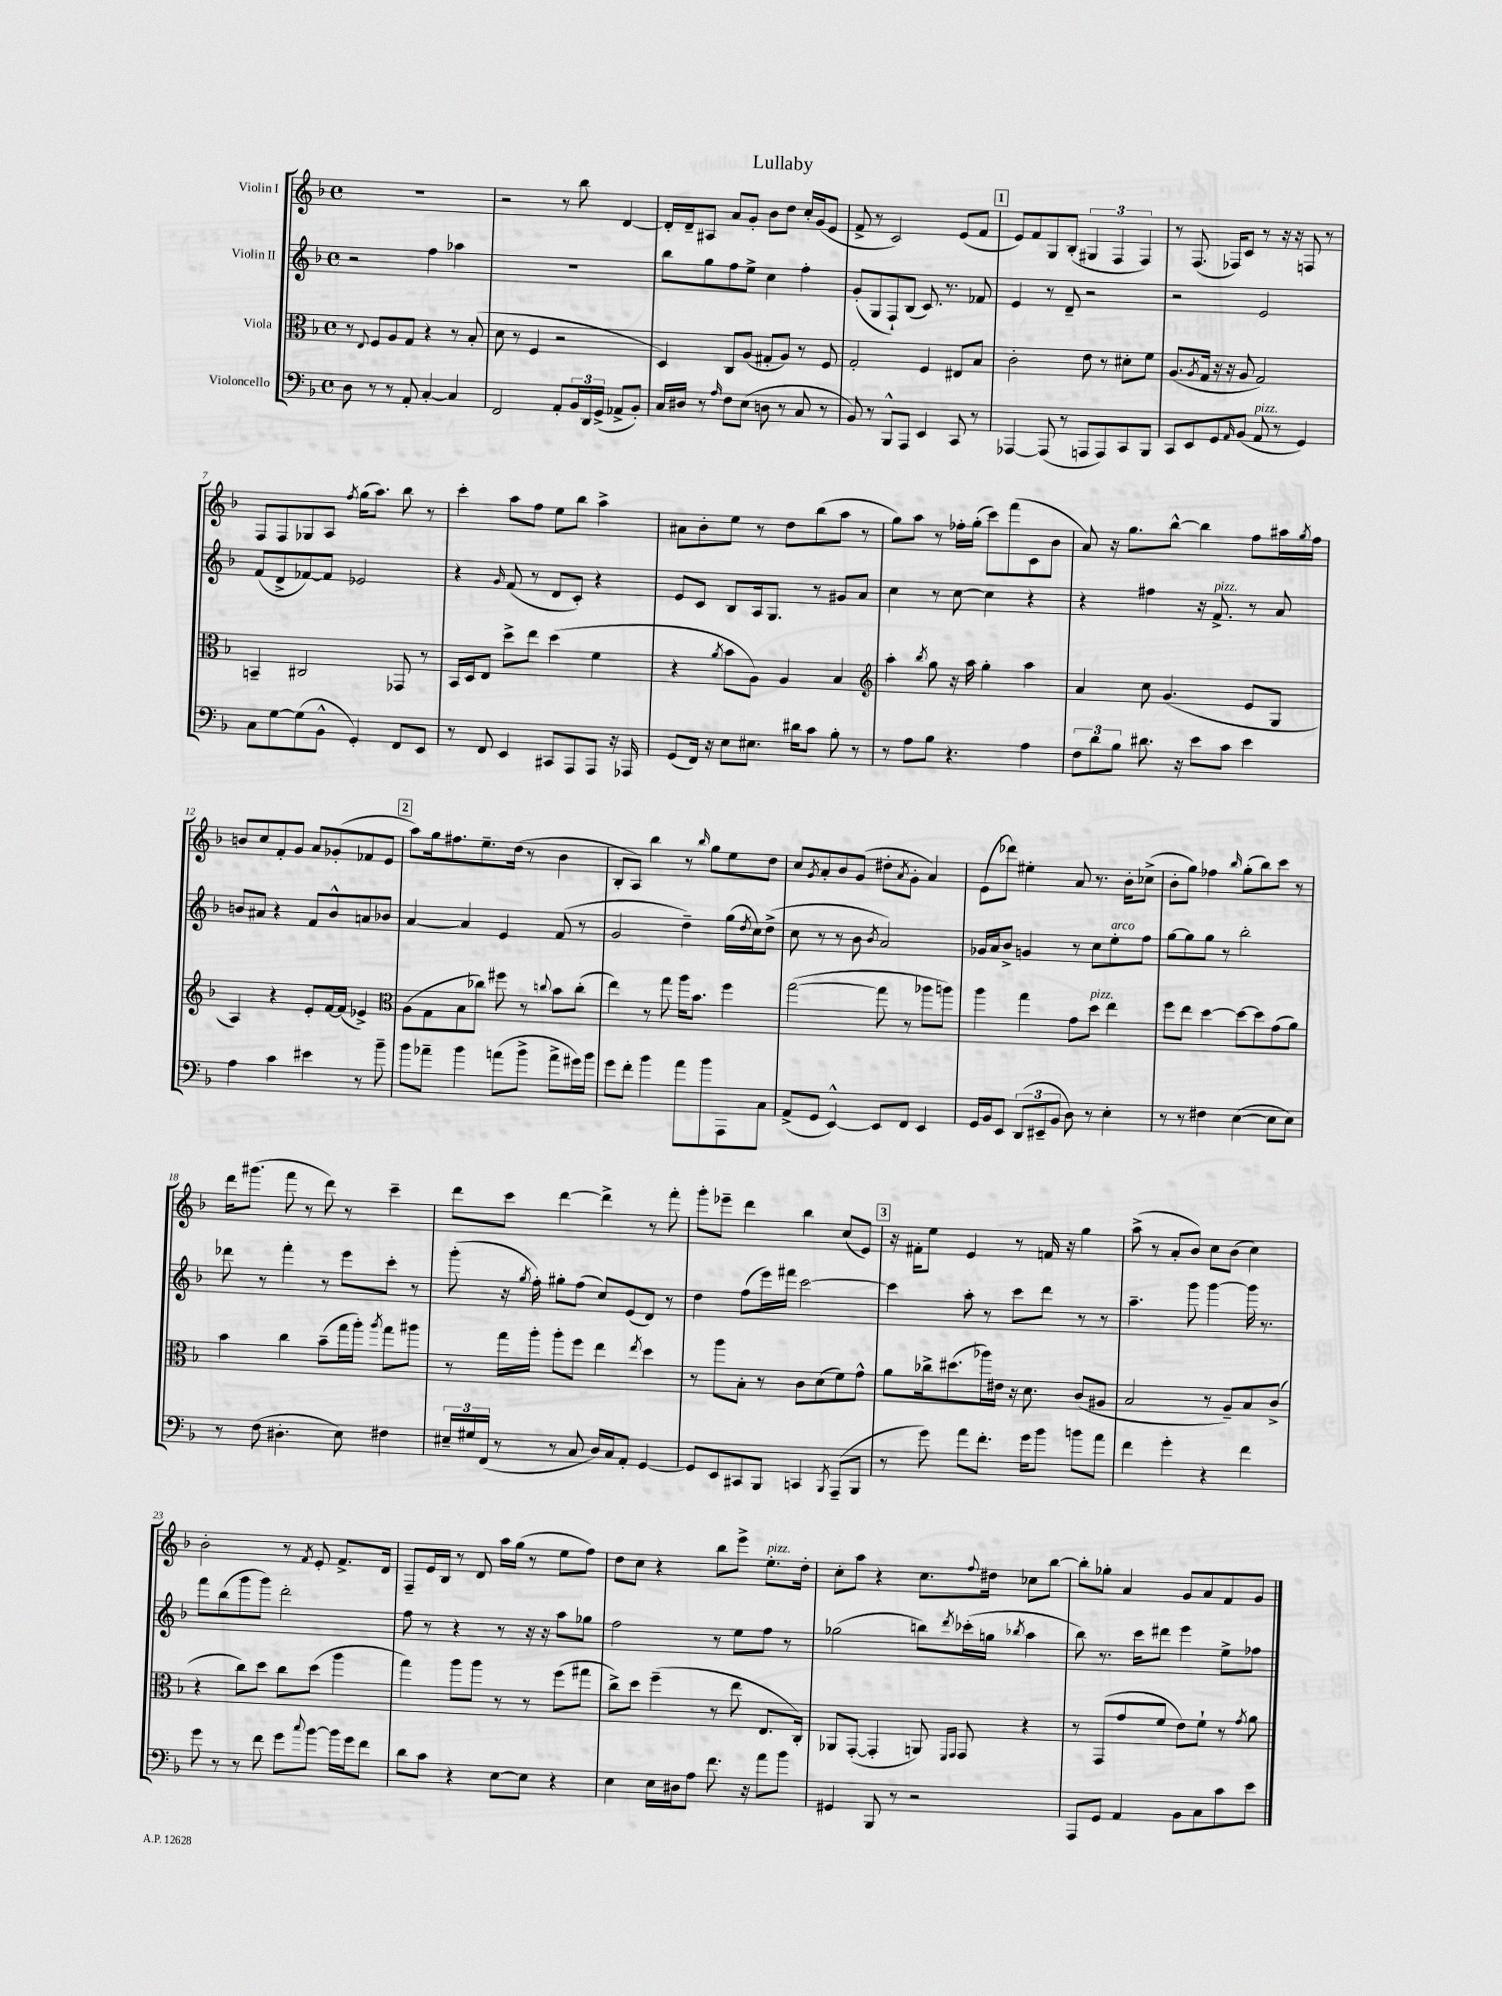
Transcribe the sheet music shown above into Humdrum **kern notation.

**kern	**kern	**kern	**kern
*part4	*part3	*part2	*part1
*staff4	*staff3	*staff2	*staff1
*I"Violoncello	*I"Viola	*I"Violin II	*I"Violin I
*clefF4	*clefC3	*clefG2	*clefG2
*k[b-]	*k[b-]	*k[b-]	*k[b-]
*M4/4	*M4/4	*M4/4	*M4/4
*met(c)	*met(c)	*met(c)	*met(c)
=1	=1	=1	=1
8D\	8r	2r	1r
.	8qqE/	.	.
8r	8F/L	.	.
8r	8A/	.	.
8AA'/	8G/J	.	.
[4C'/	4r	4ff\	.
4C/]	8r	4aa-X\	.
.	(8B-'/	.	.
=2	=2	=2	=2
2FF/	8d\	1r	2r
.	8r	.	.
.	4F/	.	.
8AA'/L	2r	.	8r
24BB-/L	.	.	8bb-\
24DD/	.	.	.
(24GG^/JJ	.	.	.
8AA-X^/L	.	.	[4d/
8BB-'/J)	.	.	.
=3	=3	=3	=3
16C/LL	4D/)	8bb-\L	16d'/LL]
16D#X/JJ	.	.	16d~/J
8r	.	8gg\	8A#X/J
16qqA/	.	.	.
8F\L	8C/L	8ff\	8a/L
(8E\J	(8A/J	8ee^\J	8g'/J
8Dn\	8G#X'/L	4cc\	8b-\L
8r	8A/J)	.	8dd\J
8C/	8r	4ff'\	16cc'/LL
.	.	.	(16g/J
8r	8F/	.	8e/J
=4	=4	=4	=4
8BB-/)	2G'/	(8g'/L	8f^/
8r	.	8G/	8r
8BBB-^^/L	.	8F`/)	2c/)
8AAA/J	.	(8B-/J	.
4EE/	4F/	8.c/)	.
.	.	8.r	.
8CC/	8E#X/L	.	(8e/L
8r	8B-/J	8f-X/	8f/J
!!LO:REH:place=s1:t=1
=5	=5	=5	=5
[4AAA-X/	2c'\	4e/	8e/L)
.	.	.	8f/
(8AAA-/]	.	8r	8G/
8r	.	8d~/	(8B-'/J
8AAAn/L	8e\	2r	6G#X/
8AAA/)	8r	.	.
.	.	.	6F/
8CC/	8d#X'\L	.	.
.	.	.	6F/)
8BBB-/J	8f\J	.	.
=6	=6	=6	=6
8CC/L	(8.A/L	2r	8r
8EE/	.	.	(8.F/
.	8qA/	.	.
.	16G/Jk	.	.
8GG/	16r	.	.
.	16r	.	16F-X/KL)
16qqAA/	.	.	.
(8BB-/J	8A/	.	8c/J
!LO:TX:a:i:t=pizz.	!	!	!
8AA/	2G/)	2e/	8r
8r	.	.	16r
.	.	.	16r
4GG/)	.	.	8Fn/
.	.	.	8r
!!LO:LB:g=z
=7	=7	=7	=7
8C\L	4BBn~/	(8f/L	8F/L
[8G\	.	8d^/	8F/
(8G\]	2C#X/	[8f-X/)	8G-X/
8BB-^^\J	.	8f-/J]	8A/J
.	.	.	8qff/
4GG'/)	.	2e-X/	(16gg\KL
.	.	.	8.aa\J)
8FF/L	8GG-X/	.	8bb-\
8EE/J	8r	.	8r
=8	=8	=8	=8
8r	16BB-/LL	4r	4ccc'\
.	16D/J	.	.
8FF/	8E/J	.	.
.	.	16qqg/	.
4EE/	8dd^\L	(8f/	8aa\L
.	8ee\J	8r	8ff\J
8CC#X/L	(4dd\	8d/L	8ee\L
8AAA/	.	8c'/J)	8bb-\J
8AAA/J	4f\	4r	4aa^\
16r	.	.	.
16AAA-X/	.	.	.
=9	=9	=9	=9
(8GG/L	4r	8e/L	8a#X\L
16FF/Jk)	.	8c/J	8b-'\
16r	.	.	.
.	8qa/	.	.
8E\L	8b-\L	8B-/L	8ee\J
8.E#X\J	8A\J)	16A/k	8r
.	.	8.G/J	.
.	4A/	.	8dd\L
16d#X\KL	.	.	.
8c\J	.	8r	(8bb-\
8B-'\	4B-/	8g#X/L	8aa\J
8r	.	8a/J	8r
=10	=10	=10	=10
*	*clefG2	*	*
8r	4aa'\	4cc\	8gg\L)
8A\L	.	.	8aa\J
.	8qbb-/	.	.
8B-\J	8gg\	8r	8r
4.r	16r	[8cc\	16ff-X'\LL
.	16aa\	.	(16gg'\JJ
.	4gg'\	4cc\]	8ccc\L)
.	.	.	(8fff\
4A\	4aa\	4r	8c\
.	.	.	8b-\J
=11	=11	=11	=11
12F\L	4a/	4r	8a/)
12d\	.	.	.
.	.	.	16r
12B-\J	.	.	.
.	.	.	8.gg\L
8.d#X\	8cc\	4ff#X\	.
.	(4.g/	.	[8bb-^^\J
16r	.	.	.
8e\L	.	16r	4bb-\]
!	!	!LO:TX:a:i:t=pizz.	!
.	.	8.f^/	.
8c\J	.	.	.
4e\	8e/L	8r	8ff\L
.	8G/J	8a/	16aa#X\L
.	.	.	8qgg/
.	.	.	16ff\JJ
!!LO:LB:g=z
=12	=12	=12	=12
4A\	4A/)	8bn/L	8bn/L
.	.	8a#X/J	8cc/
4c\	4r	4r	8f'/
.	.	.	8g/J
4e#X\	8e'/L	8f/L	8a/L
.	[16f/L	8b^^/	(8g-X'/
.	(16f/JJ]	.	.
8r	4e-X^/)	8an/	8f-X/
8b-~\	.	8b-X/J	8e/J
!!LO:REH:place=s1:t=2
=13	=13	=13	=13
*	*clefC3	*	*
8b-\L	(8A\L	[4a/	8aa\L)
8a-X~\J	8G\	.	16gg\k
.	.	.	8.ff#X\
4b-\	8B-\	4a/]	.
.	8cc-X\J)	.	8.ee~\
(8an\L	8ff#X\	4e/	.
.	.	.	(16dd\Jk
8b-^\J	8r	.	8r
.	8qqccn/	.	.
8a^\L	8b-\L	(8f/	4b-\
16g#X\L)	(8cc'\J	8r	.
16b-\JJ	.	.	.
=14	=14	=14	=14
8g\L	4ee\)	2g/	8B-'/L
8f'\J	.	.	8A/J)
4b-\	8r	.	4bb-\
.	8gg\	.	.
8a\L	16aa\KL	4dd~\)	8r
.	8.b-\J	.	.
.	.	.	16qqbb-/
8b-\	.	.	8gg\L
8AAA\	4ff\	(16gg\LL	8ee\
.	.	8qdd/	.
.	.	16cc\J)	.
8C\J	.	(8dd^\J	8dd\J
=15	=15	=15	=15
(8AA^/L	([2gg\	8cc\	8cc/L
.	.	.	8qg/
8GG/J	.	8r	8a'/
[4EE^^/)	.	8r	8b-/
.	.	8b-\	(8g/J
.	.	8qb-/	.
8EE/L]	8gg\]	2a/)	8dd#X'\L
.	.	.	8qa/
8FF/J	8r	.	8g'\J
4EE/	8aa-X\L	.	4a/)
.	8aan\J)	.	.
=16	=16	=16	=16
16GG/LL	4aa\	16g-X/LL	(8e\L
16BB-/J	.	16a/J	.
8EE/J	.	8b-^/J	8ddd-X\J)
(12DD/L	4gg\	4gn/	4ee#X'\
12EE#X~/	.	.	.
12BB-/J	.	.	.
8D\)	8g\L	8r	8a/
!	!LO:TX:a:i:t=pizz.	!	!
8r	8dd\J	8cc\L	8.r
!	!	!LO:TX:a:i:t=arco	!
4E'\	4ee\	8ee'\	.
.	.	.	16b-'\KL
.	.	8ff\J	(8cc-X^\J
=17	=17	=17	=17
8r	8ff\L	[8gg\L	8b-'\L
8r	8ee\J	8gg\]	8gg\J)
4F#X\	[4dd\	8gg\J	4ff-X\
.	.	8r	.
.	.	.	16qqbb-/
([4E\	8dd\L_	2bb-'\	(8gg'\L
.	8dd\]	.	8bb-\)
8E\L]	(8g\	.	8ccc\J
8E\J)	8a\J)	.	8r
!!LO:LB:g=z
=18	=18	=18	=18
8r	4b-\	8ddd-X\	16ddd\KL
.	.	.	(8.ggg#X\J
(8F\	.	8r	.
4.D#X'\	4cc\	4fff'\	8fff\
.	.	.	8r
.	(8b-~\L	8r	8ddd\)
8E\)	16gg\L	8eee\L	8r
.	16aa'\JJ)	.	.
.	8qaa/	.	.
4F#X\	8gg\L	8ccc'\J	4ccc~\
.	8aa#X\J	8r	.
=19	=19	=19	=19
24E#X~/LL	8r	(8ggg'\	8ddd\L
24G#X/	.	.	.
(24FF/JJ	.	.	.
8r	16gg\LL	16r	8ccc\J
.	.	8qgg/	.
.	16aa'\JJ	16ff'\)	.
8r	8aa'\L	8gg#X'\L	[4ddd\
8C/	8ff\J	(8ff\J	.
16D/LL)	4ee\	8cc/L)	4ddd^\]
16C/J	.	.	.
8AA'/J	.	(8e/	.
.	8qee/	.	.
[4GG/	4dd\	8d/J)	8r
.	.	8r	8fff'\
=20	=20	=20	=20
8GG/L]	8r	4dd\	8ggg'\L
8EE/	8aa\L	.	8eee-X~\J
8CC#X/	8B-'\J	(8ff\L	4ddd\
8BBB-/J	8r	16eee\L)	.
.	.	16fff#X\JJ	.
4CCn/	8c\L	[2ccc\	4bb-\
.	(8d\	.	.
8qBBB-/	.	.	.
(8AAA~/L	8f\)	.	(8cc/L
8BBB-/J	8g^^\J	.	8e/J)
!!LO:REH:place=s1:t=3
=21	=21	=21	=21
8r	8a\L	4ccc\]	16r
.	.	.	16f#X'\KL
8g\)	16cc-X^\k	.	8ee\J
.	(8.dd#X\	.	.
8a\L	.	8aa'\	4e/
8.f'\J	16aa-X\L)	8r	.
.	16e#X\JJ	.	.
.	16r	8ccc\L	8r
16g\KL	8.d\	.	.
8b-\J	.	8ddd\J	16fn/
.	.	.	16r
8bn\L	(8c/L	8r	4gg\
8a\J	8A#X/J	8r	.
=22	=22	=22	=22
4f\	2B-/	4.aa~\	(8aa^\
.	.	.	8r
4g'\	.	.	8a'/L
.	.	8ggg\	8b-/J)
4r	8r	[4ggg\	8cc\L
.	8A~/L)	.	(8b-\J
4f\	8B-/	16ggg\]	4cc\)
.	.	8.r	.
.	(8c^/J	.	.
!!LO:LB:g=z
=23	=23	=23	=23
8g\	4r	8fff\L	2b-'\
8r	.	(8bb-\	.
8r	8cc\L)	8ggg\	.
8f\	8dd\J	8ggg\J)	.
8g\L	8cc\L	2ddd'\	8r
8qqcc/	.	.	8qf/
[8b-\J	(8dd\J	.	8e'/
16b-\LL]	4aa\	.	8.f^/L
16g\J	.	.	.
8f\J	.	.	.
.	.	.	16d/Jk
=24	=24	=24	=24
8d\L	4gg\)	8ff\	8F~/L
8c\J	.	8r	16e/L
.	.	.	16B-/JJ
4r	8aa\L	4r	8r
.	8aa\J	.	8d/
[8E\L	8r	8r	16aa\LL
.	.	.	(16gg\JJ
8E\J]	8r	16r	8r
.	.	16r	.
4r	(8ff\L	8aa\L	8ee\L
.	8gg#X\J	8gg-X\J	8ff\J)
=25	=25	=25	=25
4E\	8cc^\L)	2ff\	8dd\L
.	8dd\J	.	8cc\J
16E\LL	(4ff~\	.	4r
16D#X\J	.	.	.
8A\J	.	.	.
8.f\	8r	8r	8bb-\L
.	8ee\	8ee\L	8eee^\J
16r	.	.	.
!	!	!	!LO:TX:a:i:t=pizz.
8a\L	8.E/L	8ff\J	8.ee'\L
8b-\J	.	8r	.
.	16C'/Jk)	.	16dd'\Jk
=26	=26	=26	=26
4GG#X/	8AA-X/L	(2gg-X\	8cc'\L
.	([8GG'/J	.	8aa\J
8BBB-/	4GG'/]	.	4r
8r	.	.	.
2r	8AAn/)	8bbn\L)	8.cc\L
.	16qqFF/LL	.	.
.	16qqGG/JJ	8qddd/	.
.	8GG/	(16ccc-X'\L	.
.	.	.	8qqff/
.	.	16ggn\JJ	16dd#X\Jk
.	.	8qbb-X/	.
.	4r	4aa\	8cc-X\L
.	.	.	[8bb-\J
=27	=27	=27	=27
8AAA/L	8r	8bb-\)	8bb-'\L]
8GG/J	(8GG/L	8.r	8gg-X'\J
4AA/	8g/	.	4a/
.	.	16ccc\KL	.
.	8f/J	8ddd#X\J	.
8BB-\L	8e\L)	4eee\	8g/L
8C\	8f`\J	.	8a/
8c\	8r	8ee^\L	8f/
.	8qg/	.	.
8e\J	8a\	8ff-X\J	8g/J
==	==	==	==
*-	*-	*-	*-
